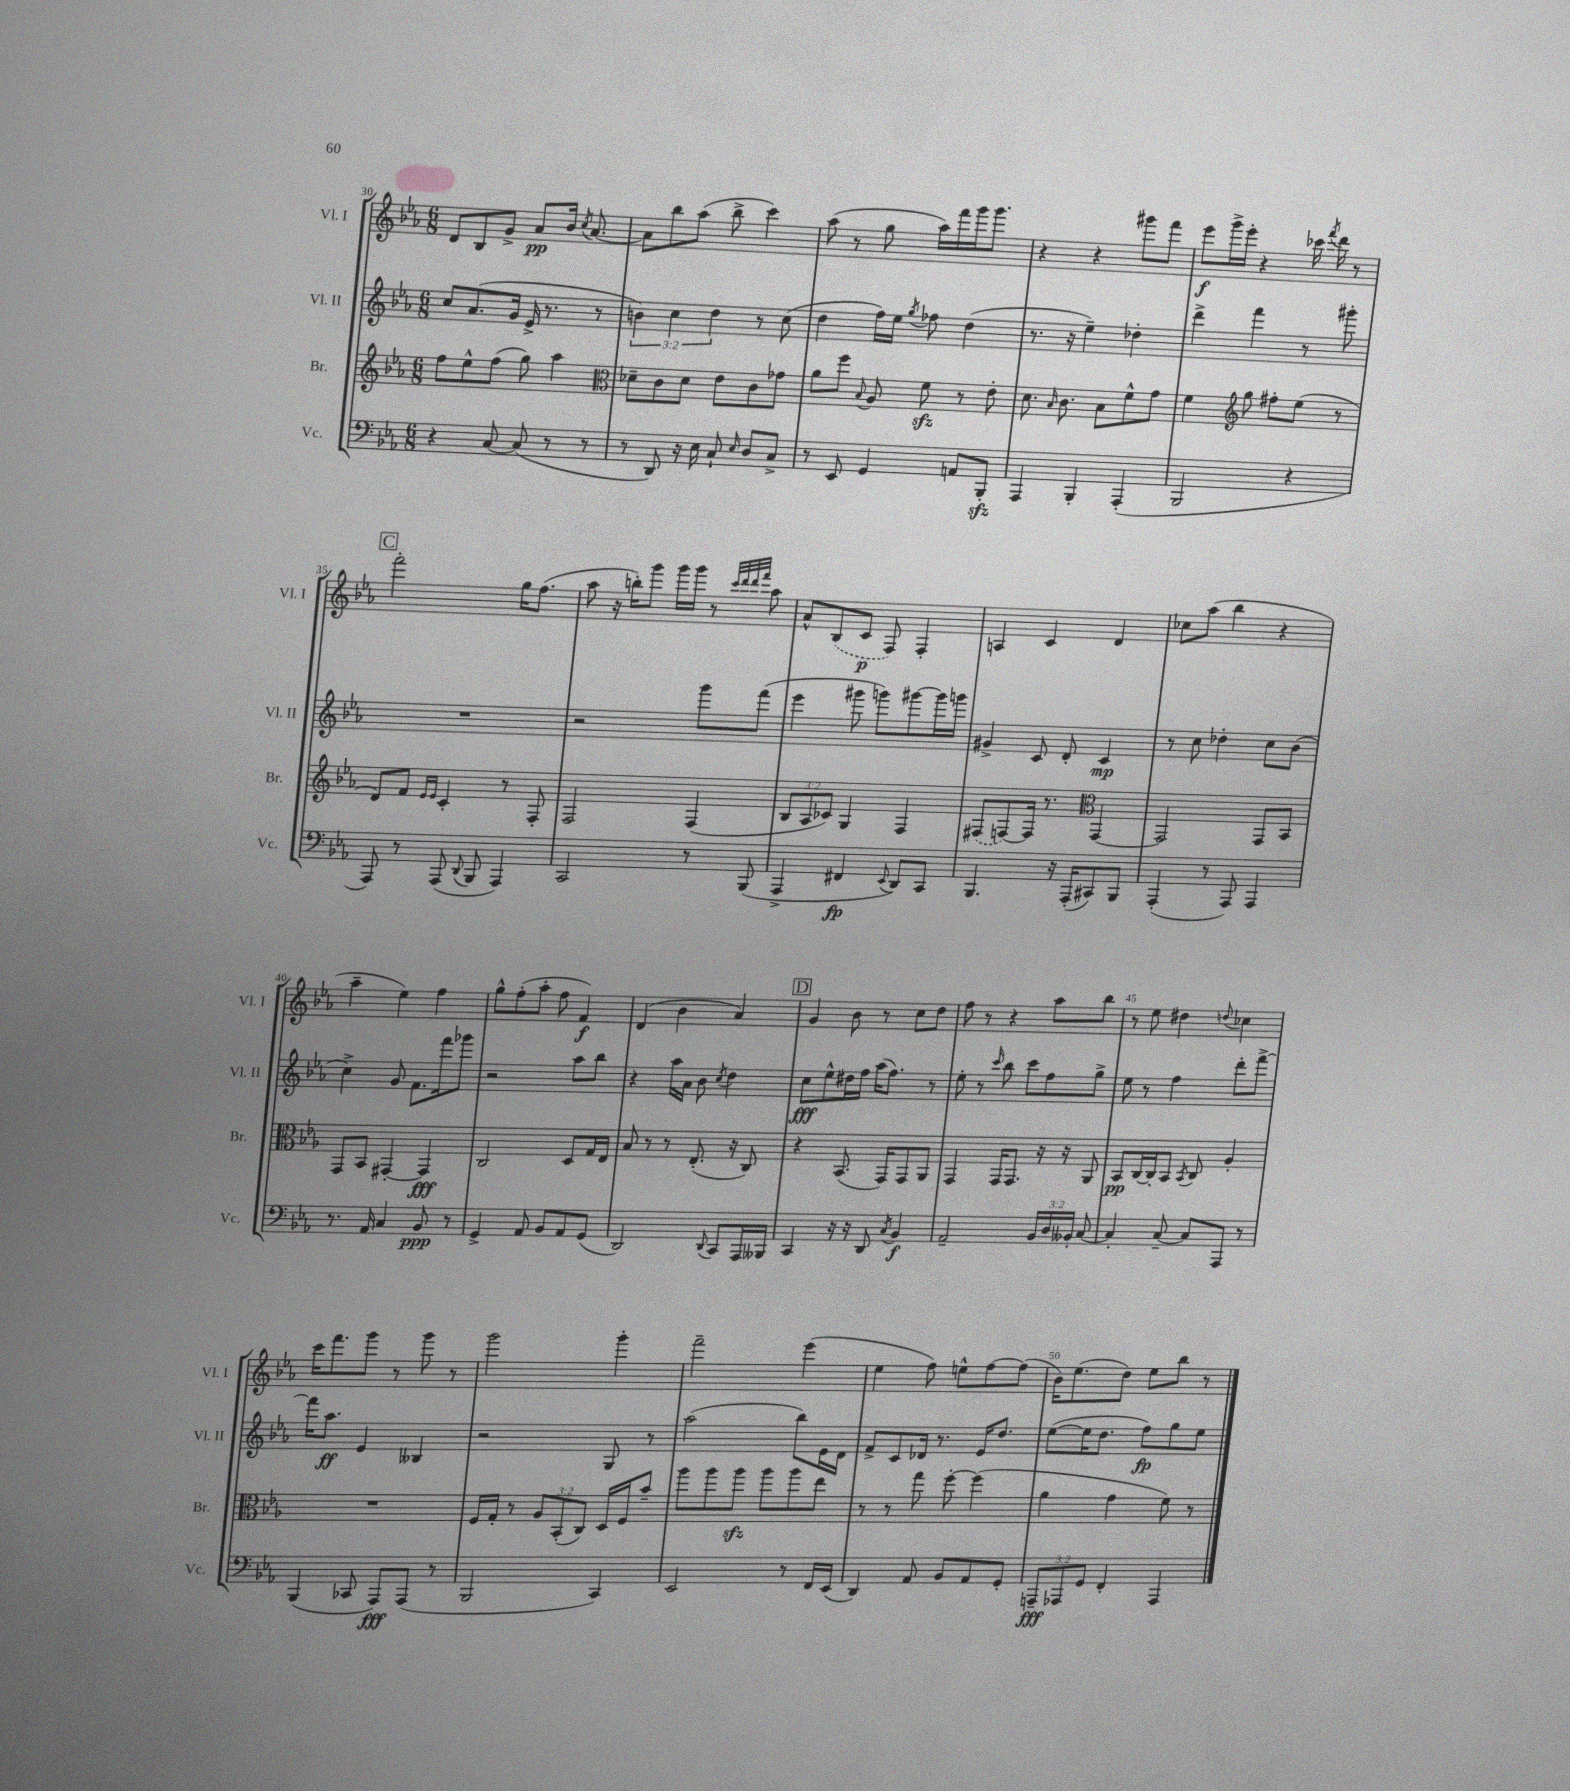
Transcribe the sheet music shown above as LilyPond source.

<<
\new StaffGroup <<
\new Staff = "s0" \with { instrumentName = "Vl. I" shortInstrumentName = "Vl. I" } {
    \clef treble \key ees \major \numericTimeSignature \time 6/8
    \autoBeamOff d'8[ bes8 g'8]-> aes'8[\pp bes'16] \acciaccatura { c''8 } aes'8.~ |
    aes'8[ bes''8 aes''8]( bes''8-> c'''4) |
    aes''8( r8 g''8 aes''16[) f'''16 g'''16 g'''8.] |
    r4 r4 gis'''8[ f'''8] |
    ees'''8[\f g'''16-> ees'''16]-. r4 ces'''16 \acciaccatura { f'''8 } d'''16 r8 |
    \mark \markup { \box "C" } f'''2-. g''16[ f''8.]( |
    aes''8 r16 b''16[-.) g'''8] g'''16[ g'''16] r8 \grace { c'''32[ d'''32 d'''32 f'''32] } aes''8 |
    aes'8[-^ \once \slurDashed bes8( c'8]\p f8) f4-. |
    a4 c'4 d'4 |
    ces''8[ aes''8]( bes''4 r4 |
    aes''4-- ees''4) f''4 |
    g''8[-^ f''8-.( aes''8]-. f''8 f'4\f) |
    d'4( bes'4 aes'4) |
    \mark \markup { \box "D" } g'4 bes'8 r8 c''8[ d''8] |
    f''8 r8 r4 aes''8[ bes''8] |
    r8 ees''8 dis''4 \appoggiatura { d''8 } ces''4 |
    c'''16[ f'''8. g'''8] r8 g'''8 r8 |
    g'''2 g'''4-. |
    f'''2-- ees'''4( |
    ees''4 f''8) e''8[-^ f''8~ f''8]( |
    bes'16[) ees''8.( d''8]) ees''8[ bes''8] r8 \bar "|." |
}
\new Staff = "s1" \with { instrumentName = "Vl. II" shortInstrumentName = "Vl. II" } {
    \clef treble \key ees \major \numericTimeSignature \time 6/8 \override Staff.TupletNumber.text = #tuplet-number::calc-fraction-text
    \autoBeamOff c''8[ aes'8.( g'16] ees'16-> r8. r8 |
    \tuplet 3/2 { b'4) c''4 d''4 } r8 c''8( |
    d''4 f''16[) ees''16] \acciaccatura { g''8 } fes''8 d''4( |
    r8. r16 ees''4--) des''4-. |
    d'''4-> f'''4 r8 gis'''8-. |
    \mark \markup { \box "C" } R2. |
    r2 g'''8[ f'''8]( |
    ees'''4 gis'''8 g'''8[) gis'''8~ gis'''16 g'''16] |
    gis'4-> c'8 d'8-. c'4\mp |
    r8 c''8 des''4-. c''8[ bes'8]( |
    c''4->) g'8 f'8.[ f'''16 ges'''8] |
    r2 aes''8[ bes''8] |
    r4 aes''16[ aes'16] bes'8 \acciaccatura { c''8 } d''4 |
    \mark \markup { \box "D" } c''8[\fff ees''8-^ dis''16 f''16] aes''16[( f''8.]) r8 |
    ees''8-. r8 \grace { c'''16 } bes''8 c'''8[ f''8 g''8]-> |
    ees''8 r8 f''4 d'''8[-. f'''8]~-> |
    f'''16[ aes''8.]\ff ees'4 beses4 |
    r2 g8 r8 |
    aes''2( bes''8[) ees'16 d'16] |
    f'8[-> c'8 des'16] r8. ees'16[ d''8.] |
    ees''8[~( ees''16 d''8.] f''8[\fp) g''8 ees''8] \bar "|." |
}
\new Staff = "s2" \with { instrumentName = "Br." shortInstrumentName = "Br." } {
    \clef treble \key ees \major \numericTimeSignature \time 6/8 \override Staff.TupletNumber.text = #tuplet-number::calc-fraction-text
    \autoBeamOff f''8[ ees''8-^ f''8]( g''8) aes''4 |
    \clef alto des'8[-- c'8 des'8] ees'8[ c'8 ges'8] |
    aes'8[ f''8] \appoggiatura { bes8 } aes8 f'8\sfz r8 ees'8-. |
    d'8. \grace { bes16 } c'8. bes8[ f'8-^ g'8] |
    f'4 \clef treble g''8 fis''8[-. ees''8]( r8 |
    \mark \markup { \box "C" } d'8[) f'8] \grace { ees'16[ ees'16] } c'4-. r8 f8-. |
    f2 f4( |
    \tuplet 3/2 { bes8[ aes8 ces'8]) } g4 f4 |
    \once \slurDashed fis8[( f8~) f16] r8. \clef alto g,4~ |
    g,2 g,8[ bes,8] |
    g,8[ bes,8] gis,4~-. gis,4\fff |
    c2 d8[ g16 ees16] |
    bes8 r8 r8 ees8.-.( r16 c8) |
    \mark \markup { \box "D" } r4 bes,8.( g,16[) g,8 aes,8] |
    g,4 g,16[ g,8.] r16 r16 aes,8 |
    bes,8[\pp c16~ c16-. bes,8] \acciaccatura { bes,8 } c8 aes4-. |
    R2. |
    f16[ g16]-. r8 \tuplet 3/2 { aes8[ bes,8-.( c8]) } d16[ f16 bes'8]-- |
    aes''8[ aes''8 aes''8]\sfz aes''8[ aes''8 ees''8] |
    r8 r8 g''8 f''8~-. f''4( |
    aes'4 g'4 f'8) r8 \bar "|." |
}
\new Staff = "s3" \with { instrumentName = "Vc." shortInstrumentName = "Vc." } {
    \clef bass \key ees \major \numericTimeSignature \time 6/8 \override Staff.TupletNumber.text = #tuplet-number::calc-fraction-text
    \autoBeamOff r4 c8~ c8( r8 r8 |
    r8 d,8) r16 ees16 c8-! \grace { ees16 } d8[ c8]-> |
    r8 ees,8 g,4 a,8[ bes,,8]-.\sfz |
    aes,,4 bes,,4-. aes,,4-.( |
    bes,,2 r4 |
    \mark \markup { \box "C" } aes,,8) r8 aes,,8( \appoggiatura { d,8 } bes,,8 aes,,4) |
    c,2 r8 bes,,8( |
    aes,,4-> fis,4\fp \appoggiatura { ees,8 } d,8[) c,8] |
    bes,,4. r16 aes,,16[-.( cis,8) bes,,8] |
    aes,,4-.( r8 aes,,8) aes,,4 |
    r8. aes,16 c4 bes,8\ppp r8 |
    g,4-> aes,8 bes,8[ aes,8 g,8]( |
    d,2) \appoggiatura { d,8 } c,8[ aes,,16 beses,,16] |
    \mark \markup { \box "D" } c,4 r16 r16 d,8 \acciaccatura { c8 } bes,4\f |
    aes,2-- \tuplet 3/2 { bes,16[ d16 beses,16]-. } c8~ |
    c4-. c8~-- c8[ aes,,8] r8 |
    bes,,4( ces,8 aes,,8[\fff) aes,,8]( r8 |
    bes,,2 c,4) |
    ees,2 r8 f,16[ ees,16]( |
    d,4) aes,8 bes,8[ aes,8 g,8]-. |
    \tuplet 3/2 { a,,8[--\fff aes,,8 g,8] } f,4-. aes,,4 \bar "|." |
}
>>
>>
\layout { \context { \Score currentBarNumber = #30 \override BarNumber.break-visibility = ##(#f #t #t) barNumberVisibility = #(every-nth-bar-number-visible 5) } }
